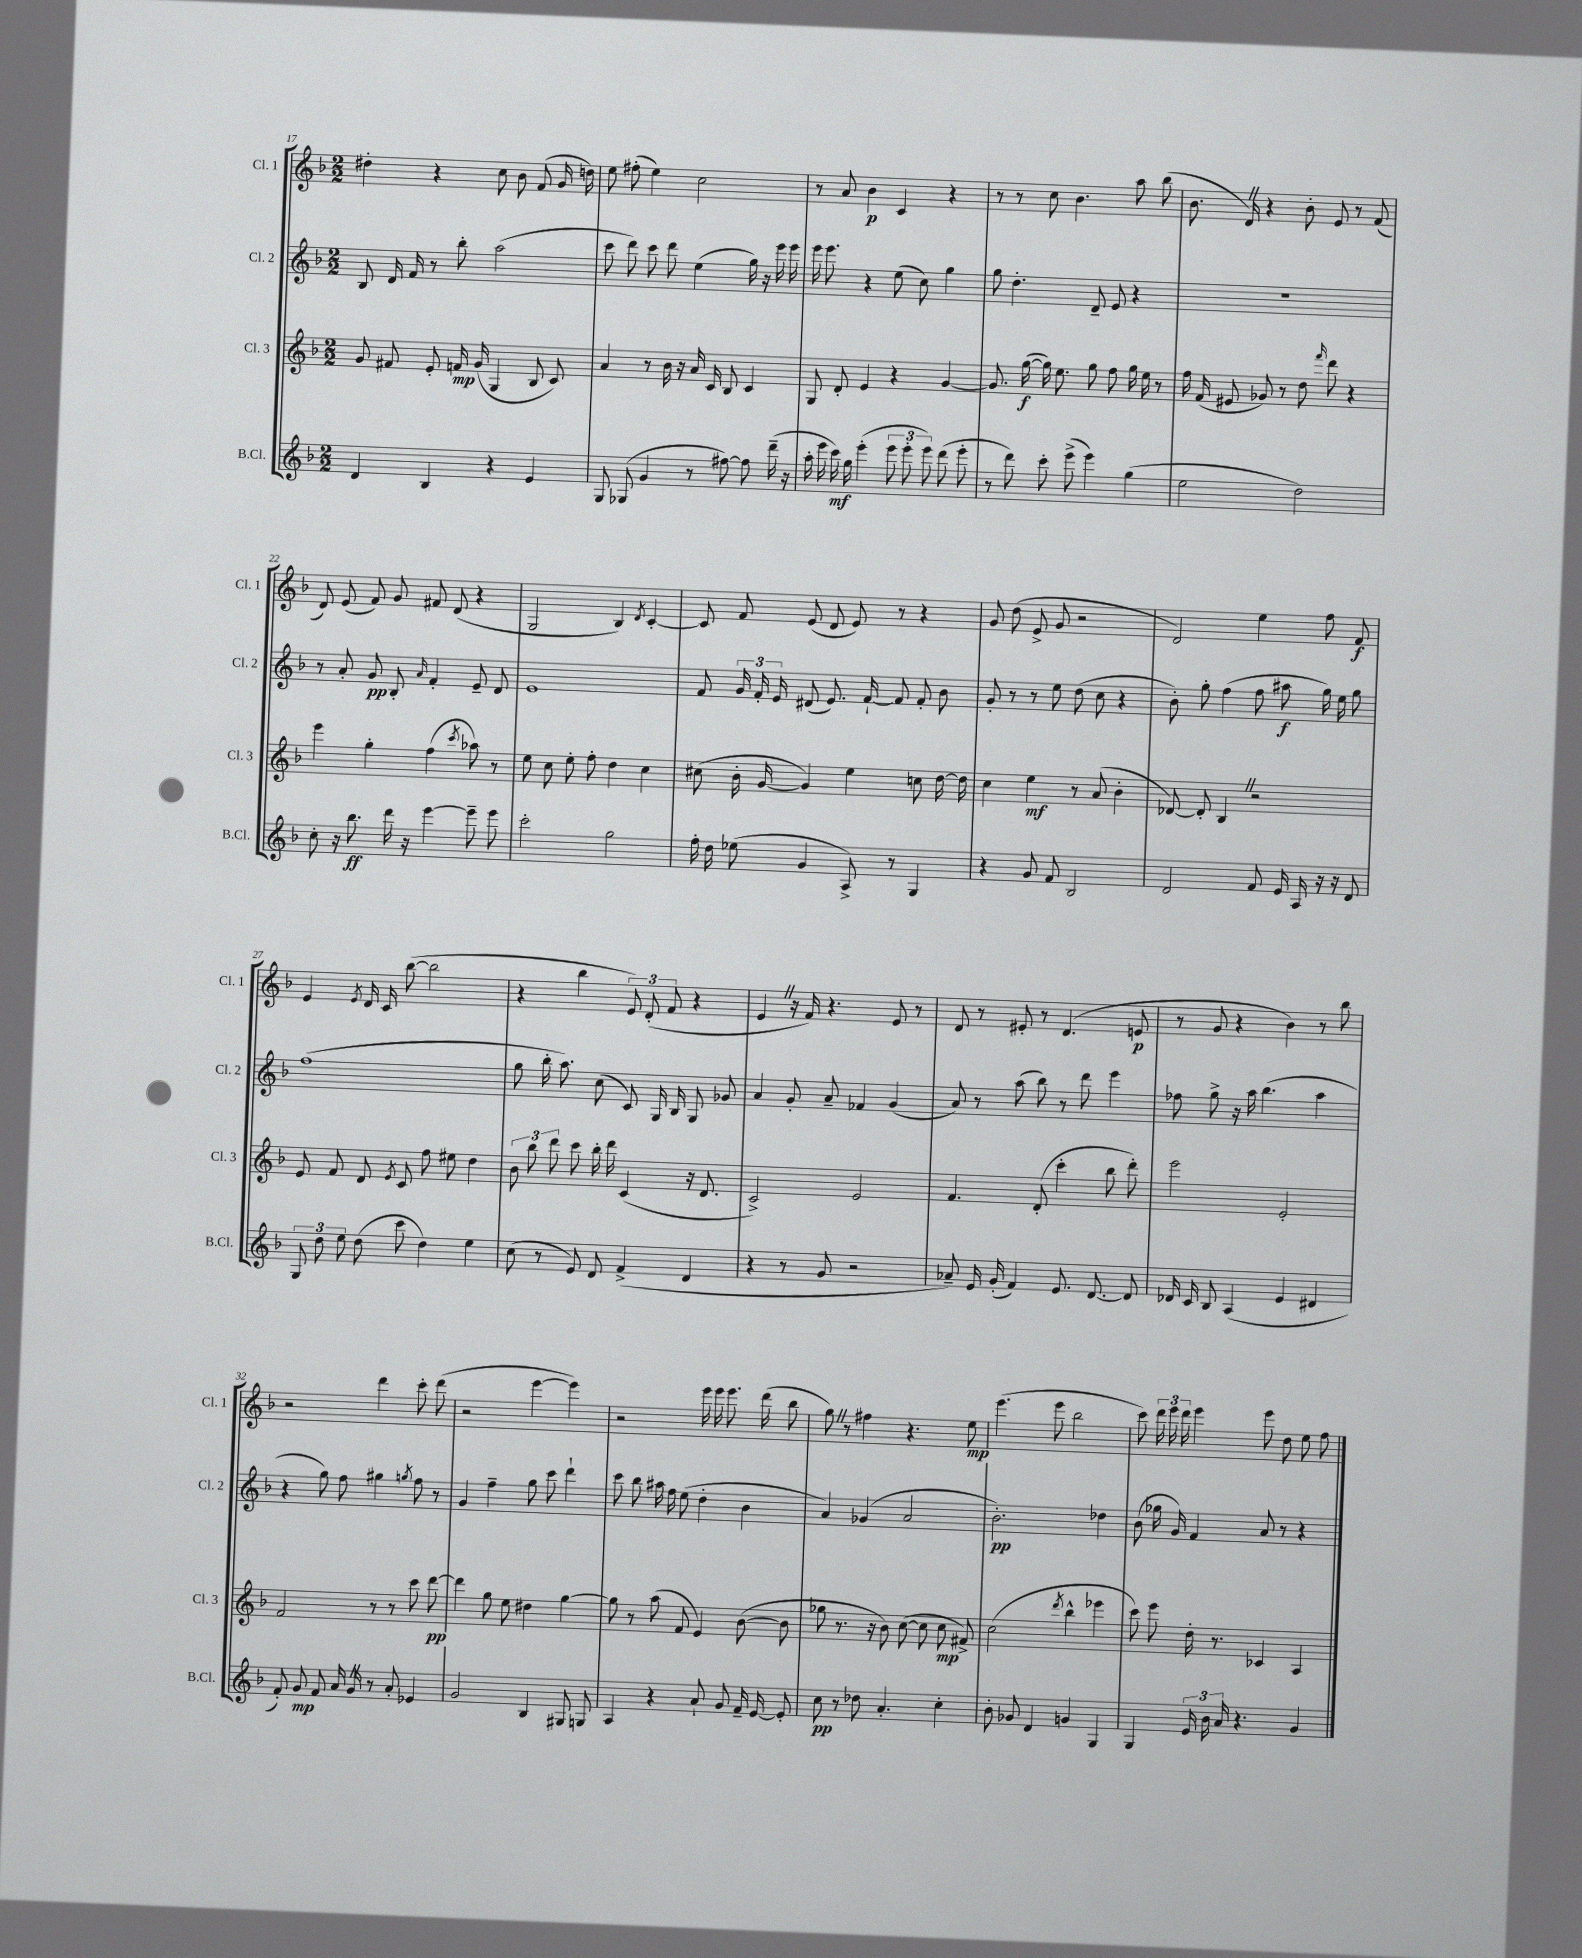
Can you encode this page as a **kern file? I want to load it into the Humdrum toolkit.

**kern	**kern	**kern	**kern
*staff4	*staff3	*staff2	*staff1
*clefG2	*clefG2	*clefG2	*clefG2
*k[b-]	*k[b-]	*k[b-]	*k[b-]
*M2/2	*M2/2	*M2/2	*M2/2
4d	8g	8B-	4dd#'
.	8f#	16d	.
.	.	16f	.
4B-	8e'	8r	4r
.	16f	8bb-'	.
.	(16g	.	.
4r	4G	(2aa	8cc
.	.	.	8b-
4e	8B-	.	(8f
.	8c)	.	16g
.	.	.	16dd)
=	=	=	=
8G	4a	8ccc	8ee
(8G-	.	8ddd)	(8ff#'
4g	8r	8ccc	4ee)
.	16b-	8ddd	.
.	16r	.	.
8r	16a	(4ee	2cc
.	16c	.	.
[8ff#)	8B-	.	.
8ff#]	4c	16gg)	.
.	.	16r	.
(16ddd~	.	16eee	.
16r	.	16eee	.
=	=	=	=
16aa'	8G	16eee	8r
16eee	.	8.eee	.
16ccc)	8d'	.	8a
16gg	.	.	.
(4eee'	4e	4r	4b-
12eee	4r	(8ee	4c
12eee'	.	.	.
.	.	8cc)	.
12eee)	.	.	.
(8ddd	[4g	4gg	4r
8eee'	.	.	.
=	=	=	=
8r	8.g]	8gg	8r
8ddd)	.	4.dd'	8r
.	([16gg	.	.
8ccc'	16gg])	.	8cc
.	8.ee	.	.
(8eee^	.	.	4.b-
4eee)	8gg	8d~	.
.	8ff	8e	.
(4gg	16gg	4r	8aa
.	16ee	.	.
.	8r	.	(8bb-
=	=	=	=
2ee	16ff	1r	8.b-
.	(16f	.	.
.	8e#	.	.
.	.	.	16d)
.	8g-)	.	4r
.	8r	.	.
2dd)	8dd	.	8b-'
.	16qqfff	.	.
.	8ddd	.	8e
.	4r	.	8r
.	.	.	(8f
=	=	=	=
8cc'	4eee	8r	8d)
16r	.	8a'	(8e
8.bb-	.	.	.
.	4gg'	8g	8f)
16ddd	.	8B-'	8g
16r	.	.	.
.	.	16qqa	.
[4eee	(4ff	4f'	8f#
.	.	.	(8d
.	8qccc	.	.
8eee~]	8aa-)	8e~	4r
8eee	8r	8d	.
=	=	=	=
2ccc'	8ee	1e	2G
.	8cc	.	.
.	8ee'	.	.
.	8ff'	.	.
2gg	4dd	.	4B-)
.	.	.	8qd
.	4cc	.	[4c'
=	=	=	=
16ff'	(8cc#	8f	8c]
16dd	.	.	.
(8ee-	16b-'	24g	8f
.	.	24f'	.
.	[16g	.	.
.	.	24e	.
4g	4g])	(8d#	(8e
.	.	8.e)	8d
8A^)	4ee	.	8e)
.	.	[16f`	.
8r	.	8f]	8r
4G	8cc	8f'	4r
.	[16dd	8b-	.
.	16dd]	.	.
=	=	=	=
4r	4cc	8g'	8g
.	.	8r	(8dd
8g	4ee	8r	8e^
8f	.	8ee	8g
2B-	8r	(8dd	2r
.	(8a	8cc	.
.	4b-'	4r	.
=	=	=	=
2d	[8d-)	8b-')	2d)
.	8d-']	8gg'	.
.	4B-	(4ff	.
8f	2r	8ff	4ee
16e	.	8aa#	.
16A	.	.	.
16r	.	16gg)	8ff
16r	.	16ee	.
8d	.	8gg	8f
=	=	=	=
12G	8e	(1ff	4e
12dd	.	.	.
.	8f	.	.
12ee	.	.	.
.	.	.	8qe
(8dd	8d	.	16d
.	.	.	16c
.	8qe	.	.
8ccc	8c	.	([8bb-
4dd)	8ff	.	2bb-]
.	8ee#	.	.
4ee	4dd	.	.
=	=	=	=
(8cc	12b-	8gg	4r
.	12bb-	.	.
8r	.	16bb-'	.
.	12ddd	.	.
.	.	8.aa)	.
8e)	8ccc	.	4bb-
8d	16bb-'	(8cc	.
.	16ddd	.	.
(4f^	(4c	8c)	12e)
.	.	.	(12d'
.	.	16G	.
.	.	.	12f
.	.	16B-	.
4d	16r	8G	4r
.	8.d	.	.
.	.	8g-	.
=	=	=	=
4r	2c^)	4a	4e
8r	.	8g'	16r
.	.	.	16f)
8g	.	8a~	4.r
2r	2e	4f-	.
.	.	(4g	8e
.	.	.	8r
=	=	=	=
8a-~)	4.f	8a)	8d
16e	.	8r	8r
(16g'	.	.	.
4f)	.	(8aa	8e#'
.	(8d'	8bb-)	8r
8.e	4ccc'	8r	(4.d
.	.	8ddd	.
[8.d	.	.	.
.	8bb-	4eee	.
8d]	8ddd')	.	8e
=	=	=	=
16d-	2eee	8ff-	8r
16c	.	.	.
8B-	.	8gg^	8g
(4A	.	16r	4r
.	.	16aa	.
.	.	(4.bb-	.
4e	2e'	.	4b-)
4d#	.	4aa	8r
.	.	.	8bb-
=	=	=	=
8f')	2f	4r	2r
8g	.	.	.
8f	.	8gg)	.
16a	.	8ff	.
16g	.	.	.
8r	8r	4gg#	4ddd
8a'	8r	.	.
.	.	8qgg	.
4e-	8ccc	8ff	8ccc'
.	[8ddd	8r	(8ddd
=	=	=	=
2g	4ddd]	4g	2r
.	8gg	4ff~	.
.	8ee	.	.
4B-	4dd#	8gg	[4eee
.	.	8ccc	.
8G#	[4gg	4ddd`	4eee])
8G	.	.	.
=	=	=	=
4A	8gg]	8ccc	2r
.	8r	8bb-	.
4r	(8aa	16aa#	.
.	.	16ff	.
.	8f	(8ee	.
8a`	4e)	4dd'	16eee
.	.	.	16eee
8g	.	.	8.eee
16f~	([8b-	4b-	.
[16e	.	.	(16ddd
8e']	8b-]	.	8bb-
=	=	=	=
8cc	8gg-	4a)	8gg)
8r	8.r	.	8r
8dd-	.	(4g-	4ff#
.	16r	.	.
4.a'	8b-)	.	.
.	([8cc	2a	4.r
.	8cc]	.	.
4cc'	8cc	.	.
.	8f#^)	.	8ee
=	=	=	=
8b-'	(2cc	2.b-')	(4.eee
8g-	.	.	.
4d	.	.	.
.	.	.	8eee
.	8qddd	.	.
4g	4bb-^^	.	2bb-
4G	4eee-	4dd-	.
=	=	=	=
4G	8ccc)	(8b-	8ccc)
.	8eee	16gg-	24ddd
.	.	.	24eee
.	.	16g)	.
.	.	.	24ddd
24e	16dd'	4f	4eee
24b-	.	.	.
.	8.r	.	.
24a	.	.	.
4.r	.	.	.
.	4c-	8a	8eee
.	.	8r	8dd
4g	4A	4r	8ee
.	.	.	8ff
==	==	==	==
*-	*-	*-	*-
